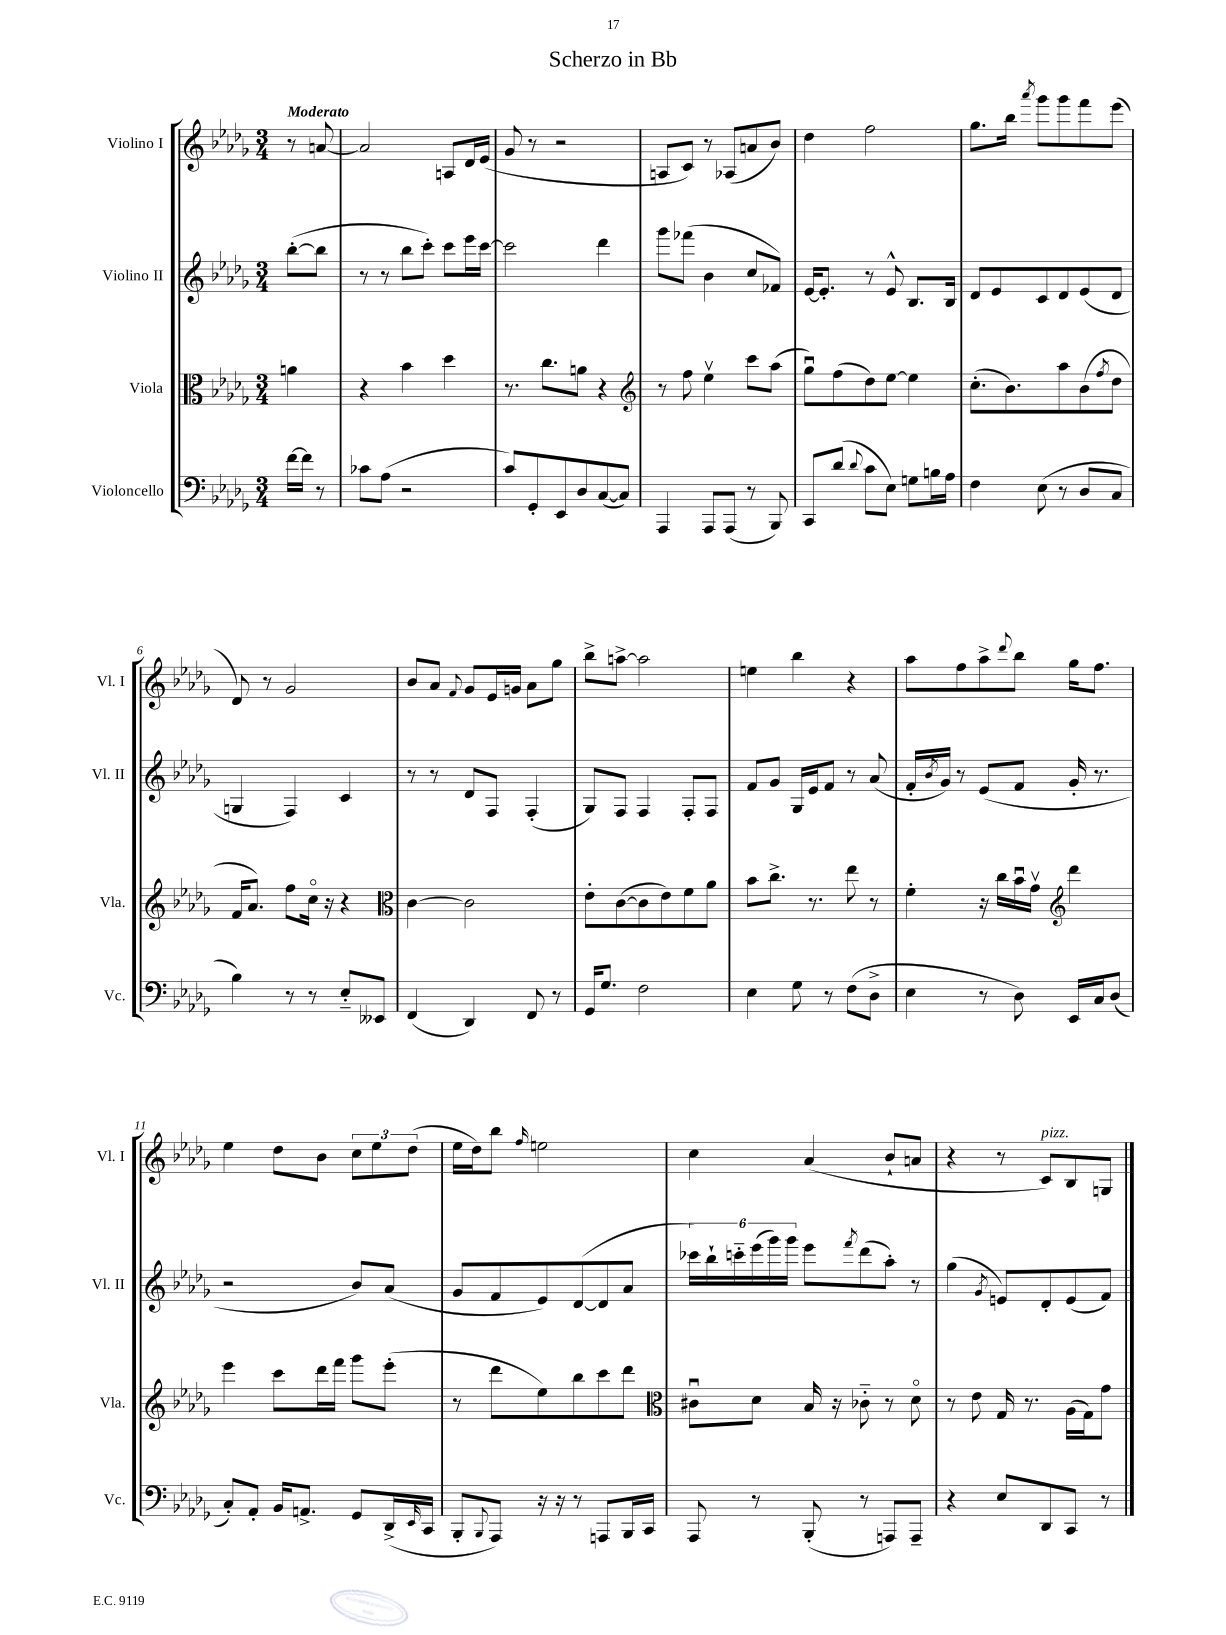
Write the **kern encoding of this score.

**kern	**kern	**kern	**kern
*staff4	*staff3	*staff2	*staff1
*clefF4	*clefC3	*clefG2	*clefG2
*k[b-e-a-d-g-]	*k[b-e-a-d-g-]	*k[b-e-a-d-g-]	*k[b-e-a-d-g-]
*M3/4	*M3/4	*M3/4	*M3/4
[16f\LL	4a\	([8bb-'\L	8r
16f\]JJ	.	.	.
8r	.	8bb-\]J	[8a/
=	=	=	=
8c-\L	4r	8r	2a/]
(8A-\J	.	8r	.
2r	4b-\	8bb-\L	.
.	.	8ccc'\J)	.
.	4dd-\	8ccc\L	8A/L
.	.	16eee-\L	16d-/L
.	.	[16ccc\JJ	(16e-/JJ
=	=	=	=
8c/L)	8.r	2ccc\]	8g-/
8GG-'/	.	.	8r
.	8.cc\L	.	.
8EE-/	.	.	2r
8D-/	8a\J	.	.
([8C/	4r	4ddd-\	.
8C/]J)	.	.	.
=	=	=	=
*	*clefG2	*	*
4AAA-/	8r	8ggg-\L	8A/L
.	8ff\	(8fff-\J	8c/J)
8AAA-/L	4ee-v\	4b-\	8r
(8AAA-/J	.	.	(8A-/L
8r	8ccc\L	8cc/L	8a/
8BBB-/)	(8aa-\J	8f-/J)	8b-/J)
=	=	=	=
8CC/L	8gg-u\L)	[16e-/LK	4dd-\
.	.	8.e-'/]J	.
(8d-/J	(8ff\	.	.
8qqd-/	.	.	.
8c\L	8dd-\)	8r	2ff\
8E-\J)	[8ee-\J	8e-^^/	.
8G\L	4ee-\]	8.B-/L	.
16B\L	.	.	.
16A-\JJ	.	16B-/Jk	.
=	=	=	=
4F\	(8.cc'\L	8d-/L	8.gg-\L
.	.	8e-/	.
.	8.b-\)	.	16bb-\Jk
.	.	.	8qaaa-/
(8E-\	.	8c/	8ggg-\L
8r	8aa-\	8d-/	8ggg-\
8D-/L	(8b-\	(8e-/	8fff\
.	8qff/	.	.
8C/J	8dd-\J	8d-/J	(8eee-\J
=	=	=	=
4B-\)	16f/LK	4G/	8d-/)
.	8.a-/J)	.	.
.	.	.	8r
8r	8ff\L	4F/)	2g-/
8r	16cco\Jk	.	.
.	16r	.	.
8E-'~/L	4r	4c/	.
8EE--/J	.	.	.
=	=	=	=
*	*clefC3	*	*
(4FF/	[4c\	8r	8b-/L
.	.	8r	8a-/J
.	.	.	8qqf/
4DD-/)	2c\]	8d-/L	8g-/L
.	.	8F/J	16e-/L
.	.	.	16g/JJ
8FF/	.	(4F'/	8a-\L
8r	.	.	8gg-\J
=	=	=	=
16GG-/LK	8e-'\L	8G-/L)	8bb-^\L
8.G-/J	.	.	.
.	([8c\	8F/J	[8aa^\J
2F\	8c\]	4F/	2aa\]
.	8e-\)	.	.
.	8f\	8F'/L	.
.	8a-\J	8F/J	.
=	=	=	=
4E-\	8b-\L	8f/L	4ee\
.	8.cc^\J	8g-/J	.
8G-\	.	16G-/LL	4bb-\
.	8.r	16e-/J	.
8r	.	8f/J	.
(8F\L	8ee-\	8r	4r
8D-^\J	8r	(8a-/	.
=	=	=	=
4E-\	4f'\	16f'/LL	8aa-\L
.	.	8qb-/	.
.	.	16g-/JJ)	.
.	.	8r	8ff\
8r	16r	(8e-/L	8aa-^\
.	16cc\LL	.	.
.	.	.	8qqddd-/
8D-\)	16b-u\	8f/J	8bb-\J
.	16g-v\JJ	.	.
*	*clefG2	*	*
16EE-/LL	4ddd-\	16g-'/	16gg-\LK
16C/J	.	8.r	8.ff\J
(8D-/J	.	.	.
=	=	=	=
8C'/L)	4eee-\	2r	4ee-\
8AA-'/J	.	.	.
16BB-/LK	8ccc\L	.	8dd-\L
8.AA^/J	.	.	.
.	16ddd-\L	.	8b-\J
.	16fff\JJ	.	.
8GG-/L	8ggg-\L	8b-/L)	12cc\L
.	.	.	12ee-\
(16DD-^/L	(8eee-'\J	(8a-/J	.
.	.	.	(12dd-\J
16qqEE-/	.	.	.
16CC/JJ	.	.	.
=	=	=	=
8BBB-'/L	8r	8g-/L	16ee-\LL
.	.	.	16dd-\J)
8qqBBB-/	.	.	.
8AAA-/J)	8ddd-\L	8f/	8bb-\J
.	.	.	16qqff/
16r	8ee-\)	8e-/)	2ee\
16r	.	.	.
8r	8bb-\	([8d-/	.
8AAA/L	8ccc\	8d-/]	.
16BBB-/L	8ddd-\J	8a-/J	.
16CC/JJ	.	.	.
=	=	=	=
*	*clefC3	*	*
8AAA-/	8c#u\L	24ccc-\LL)	4cc\
.	.	24bb-`\	.
.	.	24ccc'~\	.
8r	8d-\J	(24eee-\	.
.	.	24ggg-\)	.
.	.	24ggg-\JJ	.
(8BBB-'/	16B-/	8eee-\L	(4a-/
.	16r	.	.
.	.	8qfff/	.
8r	8c-'~\	(8ddd-\	.
8AAA/L)	8r	8aa-'\J)	8b-`/L
8AAA~/J	8d-o\	8r	8a/J
=	=	=	=
4r	8r	(4gg-\	4r
.	8e-\	.	.
.	.	8qg-/	.
8E-/L	16G-/	8e/L)	8r
.	8.r	.	.
8DD-/	.	8d-'/	8c/L)
8CC/J	(16A-\LL	(8e/	8B-/
.	16G-\J)	.	.
8r	8g-\J	8f/J)	8G/J
==	==	==	==
*-	*-	*-	*-
